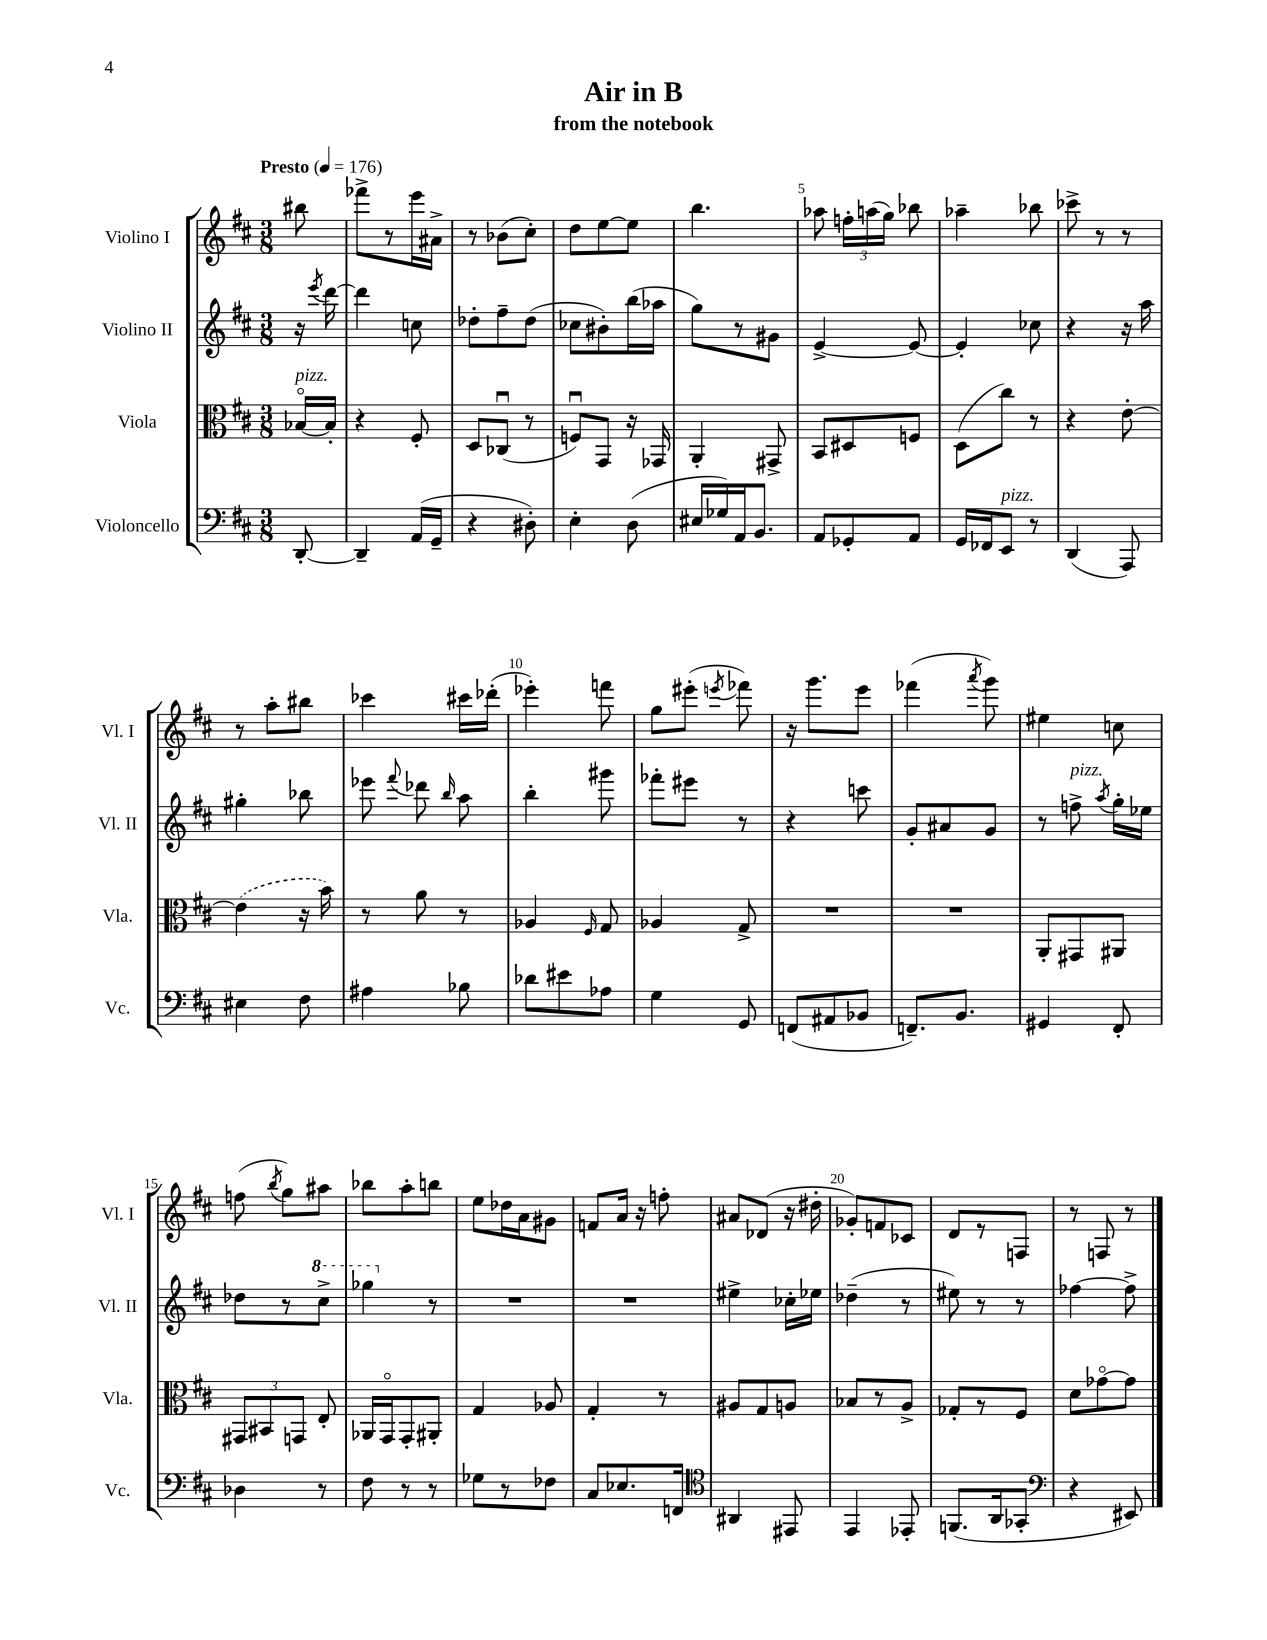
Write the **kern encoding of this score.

**kern	**kern	**kern	**kern
*staff4	*staff3	*staff2	*staff1
*clefF4	*clefC3	*clefG2	*clefG2
*k[f#c#]	*k[f#c#]	*k[f#c#]	*k[f#c#]
*M3/8	*M3/8	*M3/8	*M3/8
*MM176	*MM176	*MM176	*MM176
[8DD'	[16B-o	16r	8bb#
.	.	8qeee	.
.	16B-']	[16ddd	.
=	=	=	=
4DD~]	4r	4ddd]	8fff-^
.	.	.	8r
(16AA	8F#'	8cc	16eee
16GG~	.	.	16a#^
=	=	=	=
4r	8D	8dd-'	8r
.	(8C-u	8ff#~	(8b-
8D#')	8r	(8dd-	8cc#')
=	=	=	=
4E'	8Fu)	8cc-	8dd
.	8GG	8b#')	[8ee
(8D	16r	(16bb	8ee]
.	16GG-	16aa-	.
=	=	=	=
16E#	4AA'	8gg)	4.bb
16G-)	.	.	.
16AA	.	8r	.
8.BB	.	.	.
.	8GG#^	8g#	.
=	=	=	=
8AA	8BB	[4e^	8aa-
8GG-'	8D#	.	24ff'
.	.	.	(24aa
.	.	.	24gg)
8AA	8F	8e_	8bb-
=	=	=	=
16GG	(8D	4e']	4aa-~
16FF-	.	.	.
8EE	8cc#)	.	.
8r	8r	8cc-	8bb-
=	=	=	=
(4DD	4r	4r	8ccc-^
.	.	.	8r
8AAA)	[8e'	16r	8r
.	.	16aa	.
=	=	=	=
4E#	(4e]	4gg#'	8r
.	.	.	8aa'
8F#	16r	8bb-	8bb#
.	16b)	.	.
=	=	=	=
4A#	8r	8eee-	4ccc-
.	.	8qqfff#	.
.	8a	8ddd-	.
.	.	16qqbb	.
8B-	8r	8aa	16ccc#
.	.	.	(16ddd-'
=	=	=	=
8d-	4A-	4bb'	4eee-')
8e#	.	.	.
.	16qqF#	.	.
8A-	8G	8ggg#	8fff
=	=	=	=
4G	4A-	8fff-'	8gg
.	.	8eee#	(8eee#'
.	.	.	8qeee
8GG	8G^	8r	8fff-)
=	=	=	=
(8FF	4.r	4r	16r
.	.	.	8.ggg
8AA#	.	.	.
8BB-	.	8ccc	8eee
=	=	=	=
8.FF~)	4.r	8g'	(4fff-
.	.	8a#	.
8.BB	.	.	.
.	.	.	8qaaa
.	.	8g	8ggg)
=	=	=	=
4GG#	8AA'	8r	4ee#
.	8GG#	8ff^	.
.	.	8qaa	.
8FF#'	8AA#	16gg'	8cc
.	.	16ee-	.
=	=	=	=
4D-	12GG#	8dd-	(8ff
.	12BB#	.	.
.	.	.	8qbb
.	.	8r	8gg)
.	12GG	.	.
8r	8E'	8ccc#^	8aa#
=	=	=	=
8F#	16AA-	4ggg-	8bb-
.	16GGo	.	.
8r	8GG'	.	8aa'
8r	8AA#'	8r	8bb
=	=	=	=
8G-	4G	4.r	8ee
8r	.	.	16dd-
.	.	.	16a
8F-	8A-	.	8g#
=	=	=	=
8C#	4G'	4.r	8f
8.E-	.	.	16a
.	.	.	16r
.	8r	.	8ff'
16FF	.	.	.
=	=	=	=
*clefC4	*	*	*
4AA#	8A#	4ee#^	8a#
.	8G	.	(8d-
8EE#	8A	16cc-'	16r
.	.	16ee-	16dd#'
=	=	=	=
4EE	8B-	(4dd-~	8g-')
.	8r	.	8f
8EE-'	8A^	8r	8c-
=	=	=	=
(8.FF	8G-'	8ee#)	8d
.	8r	8r	8r
16AA	.	.	.
8GG-'	8F#	8r	8F
=	=	=	=
*clefF4	*	*	*
4r	8d	[4ff-	8r
.	[8g-o	.	8F
8EE#)	8g-]	8ff-^]	8r
==	==	==	==
*-	*-	*-	*-
